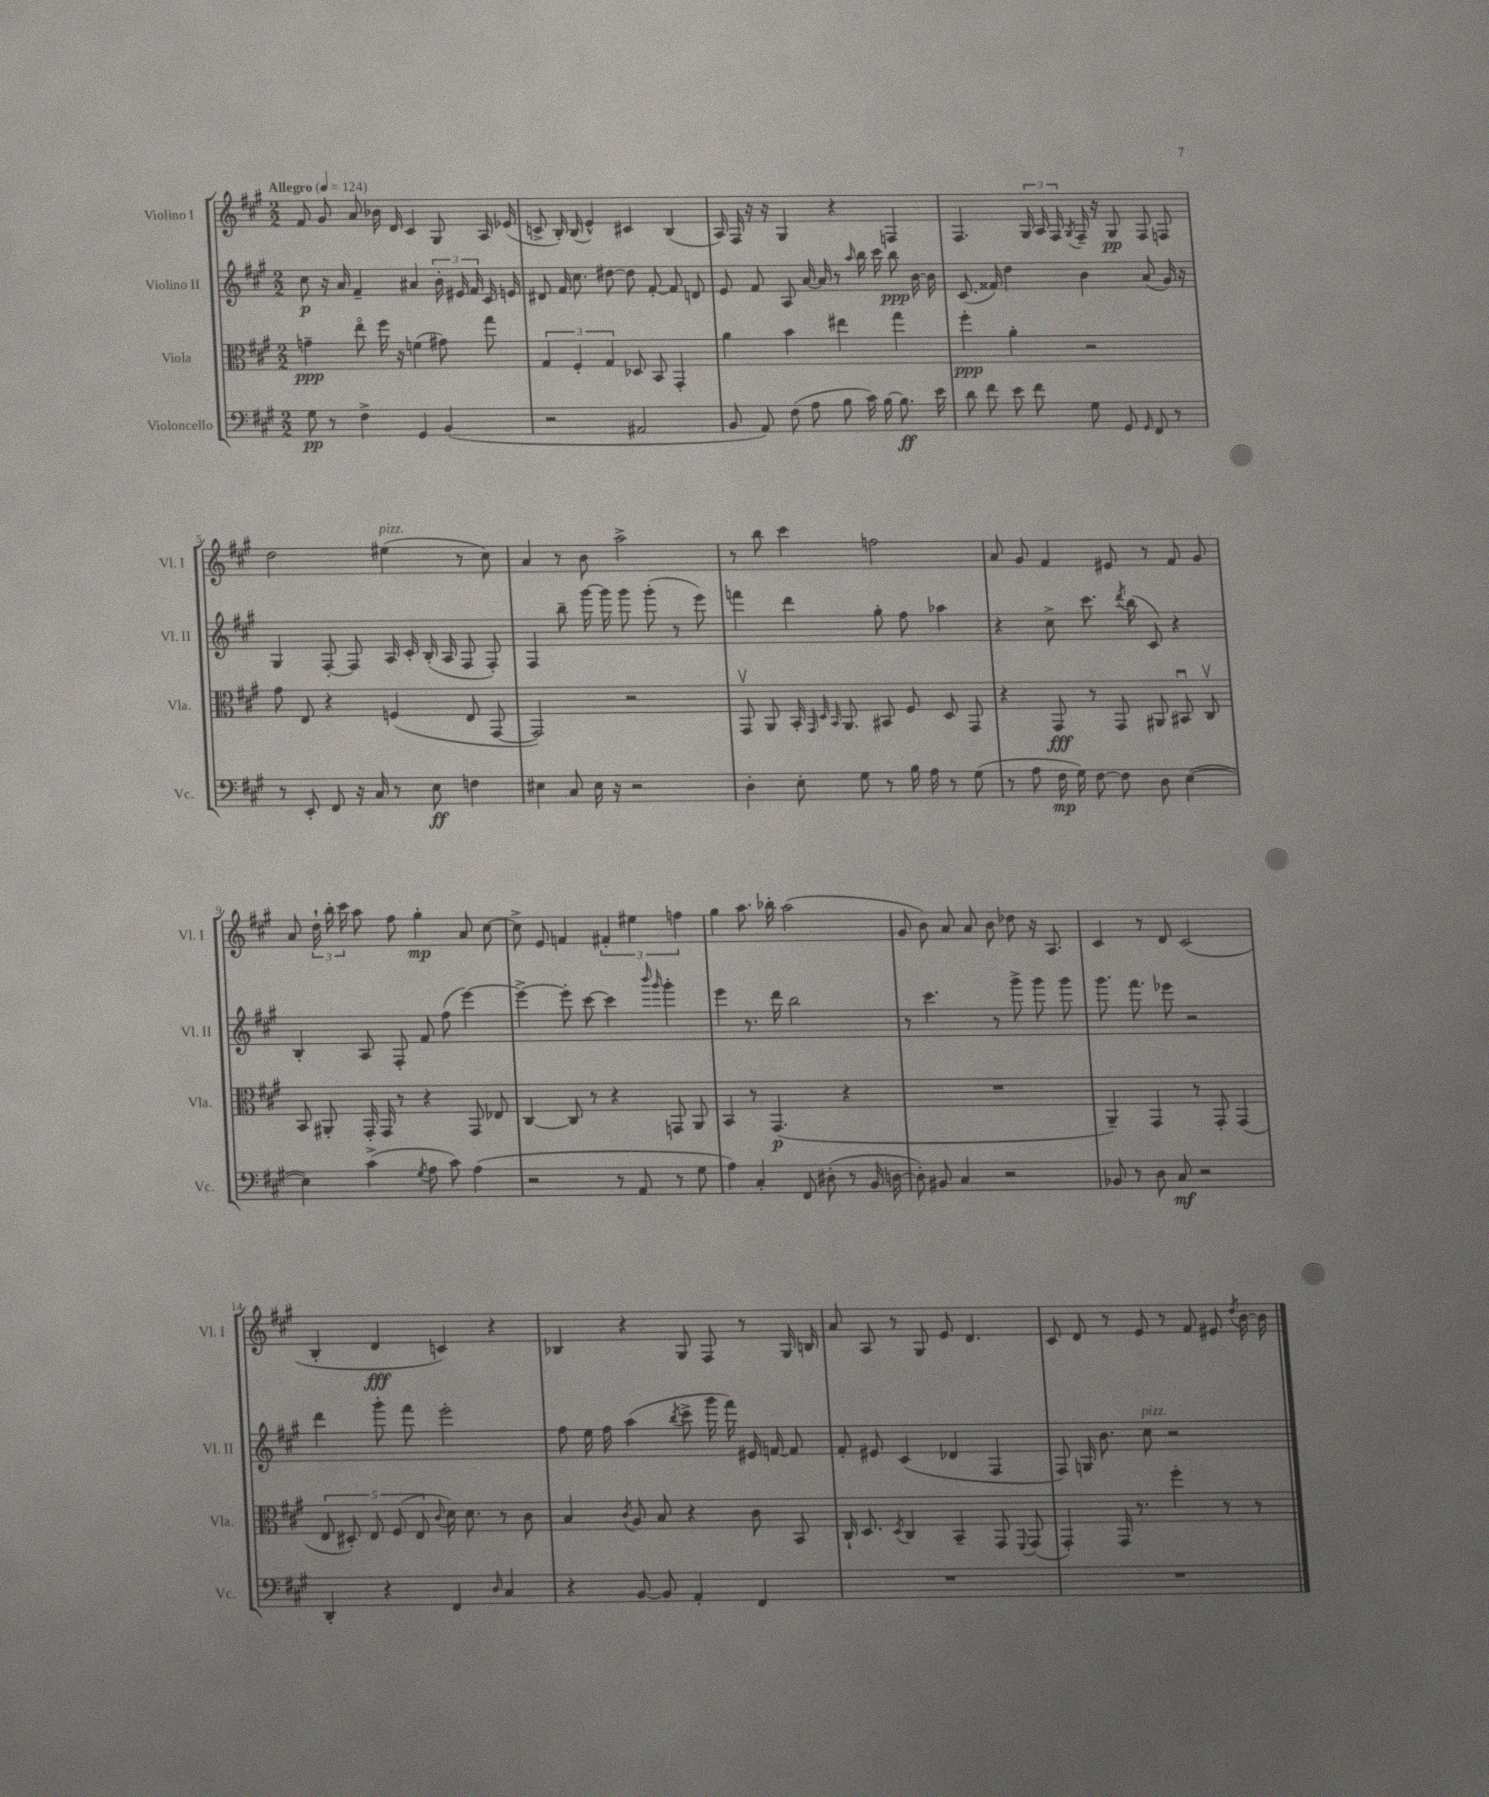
<<
\new StaffGroup <<
\new Staff = "s0" \with { instrumentName = "Violino I" shortInstrumentName = "Vl. I" } {
    \clef treble \key a \major \numericTimeSignature \time 2/2 \tempo "Allegro" 4 = 124
    \autoBeamOff fis'8 gis'8 a'8 bes'16 d'16 cis'4 gis8 a16 ees'16( |
    c'8-> b16-.) b16( e'4-^) cis'4 b4( |
    a16) fis16 r16 r16 gis4 r4 f4 |
    fis4. \tuplet 3/2 { gis16 a16 fis16 } \acciaccatura { gis8 } fis16-- r16 gis8\pp fis8 f8 |
    d''2 eis''4^\markup { \italic "pizz." }( r8 cis''8) |
    a'4 r8 b'8 a''2-> |
    r8 b''8 cis'''4 f''2 |
    a'8 gis'8 fis'4 eis'8 r8 fis'8 gis'8 |
    a'8 \tuplet 3/2 { d''16-! b''16-. cis'''16 } a''8 fis''8 gis''4-.\mp a'8 cis''8~ |
    cis''8-> e'8 f'4 \tuplet 3/2 { fis'4-. eis''4 f''4 } |
    gis''4 a''8. bes''16-. a''2( |
    gis'8 b'8) a'8 a'8 b'8 des''8 r16 a8. |
    cis'4 r8 d'8 cis'2( |
    b4-. d'4\fff c'4) r4 |
    bes4 r4 gis8 fis8 r8 gis16 b16 |
    a'8 a8 r8 gis8 e'8 d'4. |
    cis'8 d'8 r8 e'8 r8 fis'8 eis'8 \acciaccatura { d''8 } b'16~ b'16 \bar "|." |
}
\new Staff = "s1" \with { instrumentName = "Violino II" shortInstrumentName = "Vl. II" } {
    \clef treble \key a \major \numericTimeSignature \time 2/2
    \autoBeamOff cis''8\p r16 a'16 fis'4-- ais'4 \tuplet 3/2 { b'16-. eis'16 fis'16 } cis'16 e'16 |
    dis'8 fis'16 cis''8. dis''8~ dis''8 fis'8~-. fis'8 d'8 |
    e'8 fis'8 a8 a'16~ a'16 r8 \grace { a''16 } b''16 cis'''16 b''8\ppp b'16~ b'16 |
    cis'8.( fisis'16) d''4 b'4 a'8( gis'16) r16 |
    gis4 fis8~-. fis8 a16 cis'16-. b16-.( a16 fis8 fis8-.) |
    fis4 b''8-- gis'''16~ gis'''16 gis'''8 gis'''8-.( r8 e'''8) |
    f'''4 d'''4 gis''8-. fis''8 aes''4 |
    r4 cis''8-> cis'''8. \acciaccatura { d'''8 } b''16( cis'8) r4 |
    b4-. a8 fis8-. fis'8 fis''8( e'''4~) |
    e'''4~-> e'''8-. cis'''8~ cis'''4 \grace { b'''16 gis'''16 } gis'''4-. |
    e'''4 r8. d'''16 b''2 |
    r8 cis'''4. r8 gis'''8-> gis'''8 gis'''8 |
    gis'''8. fis'''8. ees'''8 r2 |
    d'''4 gis'''8-. fis'''8 e'''2-. |
    fis''8 e''16 fis''16 a''4( \acciaccatura { b''8 } cis'''8-> gis'''16 fis'''16) eis'16 f'16~ f'8 |
    fis'8-. eis'8 cis'4( des'4 fis4 |
    fis8) g16 b'8. cis''8^\markup { \italic "pizz." } r2 \bar "|." |
}
\new Staff = "s2" \with { instrumentName = "Viola" shortInstrumentName = "Vla." } {
    \clef alto \key a \major \numericTimeSignature \time 2/2
    \autoBeamOff g'4--\ppp e''8\flageolet fis''16 r16 f'4( gis'8) gis''8 |
    \tuplet 3/2 { gis4 fis4-. gis4 } des8 b,8 gis,4-. |
    a'4 b'4 eis''4 gis''4 |
    fis''4-.\ppp a'4-. r2 |
    gis'8 e8 r4 f4( e8 gis,8~ |
    gis,2) r2 |
    gis,8\upbow a,8 b,16-. \grace { gis,32 d32 b,32 } a,8. bis,8 fis8 d8 gis,8 |
    r4 gis,8\fff r8 gis,8 ais,8 bis,8\downbow cis8\upbow |
    b,8 ais,8-. gis,16-. gis,16 r8 r4 gis,8 ees8 |
    cis4~ cis8 r8 r4 g,8 a,8 |
    b,4 r8 gis,4.\p( r4 |
    R1 |
    a,4--) gis,4 r8 gis,8-. gis,4( |
    \tuplet 5/4 { e8 dis8-.) e8 fis8( e8 } \appoggiatura { cis'8 } d'16) d'8. r8 cis'8 |
    b4 \acciaccatura { cis'8 } a8 b8 r4 cis'8 b,8 |
    cis16-! d8. \acciaccatura { d8 } cis4 b,4-- gis,8 \appoggiatura { fis,8 } gis,8( |
    gis,4-.) gis,16 r8. fis''4-. r8 r8 \bar "|." |
}
\new Staff = "s3" \with { instrumentName = "Violoncello" shortInstrumentName = "Vc." } {
    \clef bass \key a \major \numericTimeSignature \time 2/2
    \autoBeamOff gis8\pp r8 fis4-> gis,4 b,4( |
    r2 ais,2 |
    b,8 a,8) fis8( a8 b8 cis'16) b16~ b8.\ff e'16 |
    d'8 fis'8 e'8 fis'8 gis8 gis,8 \grace { gis,16 } fis,8 r8 |
    r8 e,8-. fis,8 r16 cis16 r8 e8\ff f4 |
    eis4 cis8 eis16 r16 r2 |
    d4-. e8-. gis8 r8 b16 a16 r8 gis8( |
    r8 a8 fis16\mp gis16) fis8~ fis8 d8 e4~( |
    e4) cis'4->( \acciaccatura { gis8 } a8 cis'8) a4( |
    r2 r8 a,8 r8 gis8 |
    a4) cis4-. fis,8 dis8-.( r8 b,16 d16~ |
    d8-.) bis,8 cis4 r2 |
    bes,8 r8 d8 cis8\mf r2 |
    d,4-. r4 fis,4 \grace { d16 } cis4 |
    r4 b,8~ b,8 a,4-. fis,4 |
    R1 |
    R1 \bar "|." |
}
>>
>>
